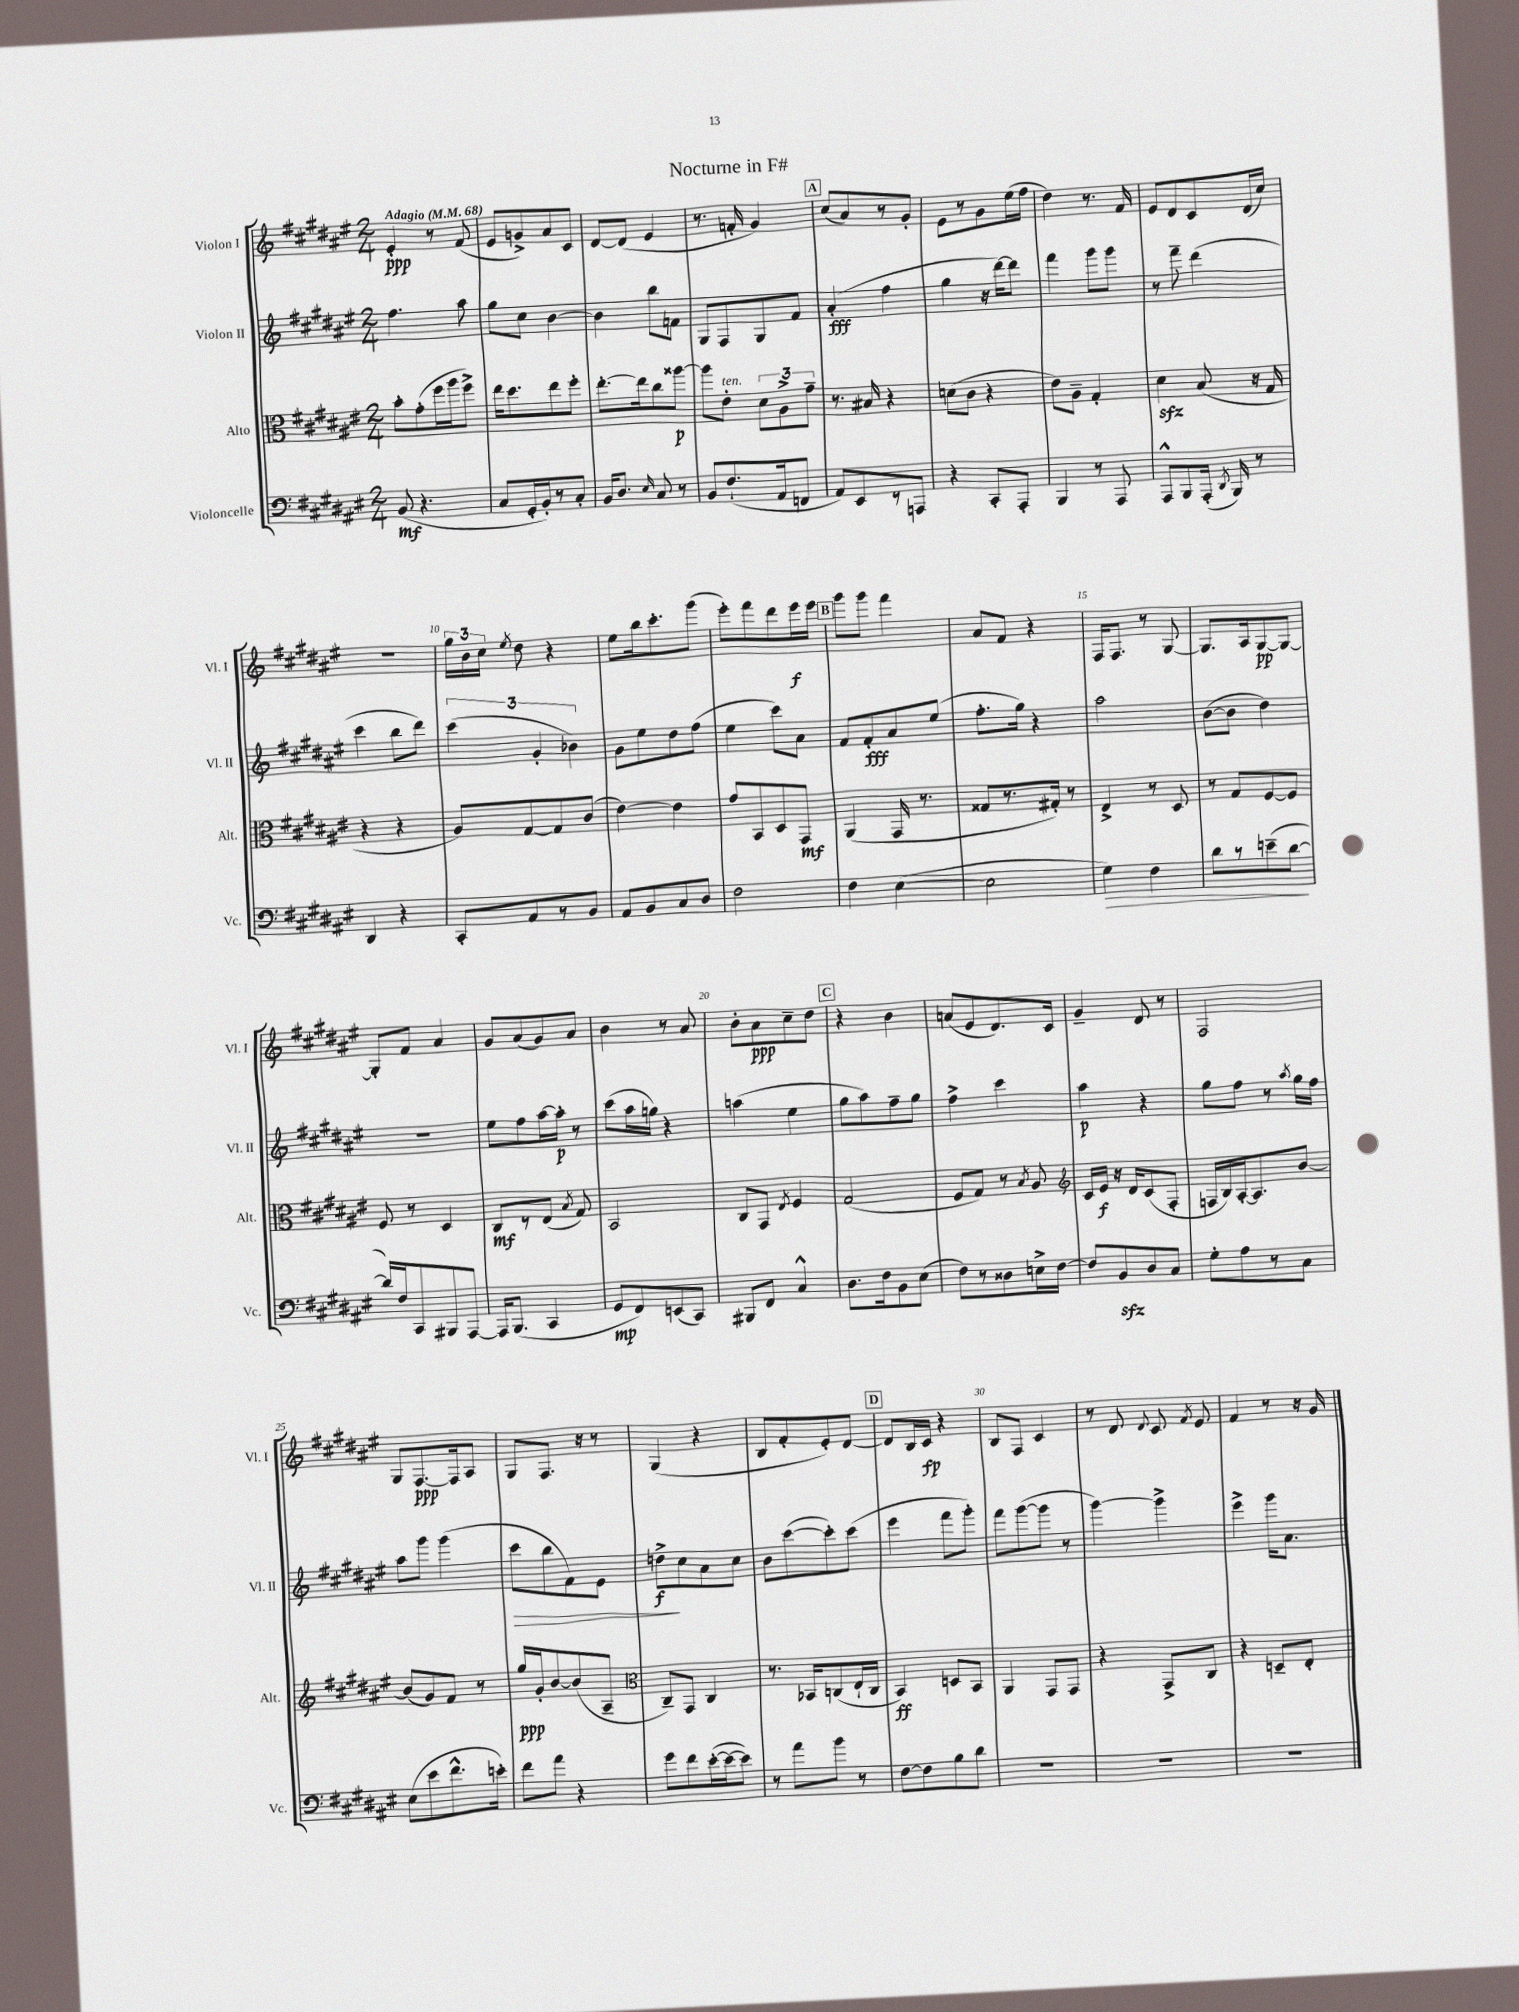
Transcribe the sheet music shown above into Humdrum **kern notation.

**kern	**kern	**kern	**kern
*staff4	*staff3	*staff2	*staff1
*clefF4	*clefC3	*clefG2	*clefG2
*k[f#c#g#d#a#e#]	*k[f#c#g#d#a#e#]	*k[f#c#g#d#a#e#]	*k[f#c#g#d#a#e#]
*M2/4	*M2/4	*M2/4	*M2/4
*MM68	*MM68	*MM68	*MM68
(8BB	8b'	4.ff#	4e#'
4.r	(8g#'	.	.
.	16ff#	.	8r
.	16aa#	.	.
.	8ff#^)	8aa#	(8f#
=	=	=	=
8C#	16ee#	8gg#	8e#
.	8.dd#	.	.
16GG#'	.	8cc#	8g^)
16BB')	.	.	.
8r	8ee#	[4b	8a#
8C#'	8ff#'	.	8c#
=	=	=	=
16BB	[8.ee#'	4b]	[8d#
8.D#	.	.	.
.	.	.	(8d#]
.	16ee#]	.	.
16qqE#	.	.	.
8C#	8cc#	8bb	4e#
8r	[8aa##	8f	.
=	=	=	=
8BB	8aa##]	8G#	8.r
(8.F#`	8e#'	8F#	.
.	.	.	16f'
.	12d#	8G#	4g#)
16AA#	.	.	.
.	12A#^	.	.
8FF	.	8f#	.
.	12g#~	.	.
=	=	=	=
8AA#)	8.r	(4a#'	(8cc#
8EE#	.	.	8a#)
.	16B#	.	.
8r	4r	4ff#	8r
8AAA	.	.	8g#'
=	=	=	=
4r	(8d	4gg#	8e#
.	8c#	.	8r
8CC#'	4r	16r	8g#
.	.	[16ddd#)	.
8AAA#'	.	8ddd#]	(16ee#
.	.	.	16ff#
=	=	=	=
4BBB	8e#)	4fff#	4dd#)
.	8A#~	.	.
8r	4G#'	8ggg#	8.r
8AAA#	.	8ggg#	.
.	.	.	16f#
=	=	=	=
8AAA#^^	4d#	8r	8e#
8BBB	.	8fff#~	8d#
(16AAA#'	(8B	(4ddd#	8c#
8qDD#	.	.	.
16BBB)	.	.	.
8r	16r	.	(16d#
.	16G#	.	16cc#)
=	=	=	=
4DD#	4r	4ccc#	2r
4r	4r	8bb	.
.	.	8ddd#)	.
=	=	=	=
8CC#'	8A#)	(6ccc#	24gg#
.	.	.	24b
.	.	.	24cc#
.	.	.	8qee#
8AA#	[8G#	.	8dd#
.	.	6g#'	.
8r	8G#]	.	4r
.	.	6b-)	.
8BB	(8c#	.	.
=	=	=	=
8AA#	[4e#)	8g#	8ee#
8BB	.	8ee#	16bb
.	.	.	8.ccc#'
8C#	4e#]	8dd#	.
8D#	.	(8ff#	(8ggg#
=	=	=	=
2F#	8g#	4ee#	8eee#')
.	8BB	.	8fff#
.	8D#	8ccc#)	8ddd#
.	8GG#	8a#	16eee#
.	.	.	16eee#
=	=	=	=
4F#	(4AA#	8f#	8ggg#
.	.	8f#'	8ggg#
([4E#	16GG#	8a#	4fff#
.	8.r	.	.
.	.	(8ee#	.
=	=	=	=
2E#]	8G##	8.ff#'	8a#
.	8.r	.	8f#
.	.	16gg#)	.
.	.	4r	4r
.	16G#')	.	.
.	8r	.	.
=	=	=	=
4G#)	4E#^	2aa#	16F#
.	.	.	8.F#
4F#	8r	.	8r
.	8D#	.	[8G#
=	=	=	=
8d#	8r	([8b	8.G#]
8r	8G#	8b]	.
.	.	.	16A#
(8e~	[8F#	4dd#)	[8G#
[8d#	8F#]	.	8G#_
=	=	=	=
16d#])	8F#	2r	8G#']
16F#	.	.	.
8CC#	8r	.	8f#
8BBB#	4D#	.	4a#
[8AAA#	.	.	.
=	=	=	=
16AAA#]	8C#	8ee#	8g#
(8.BBB	.	.	.
.	8r	8ff#	(8a#
4CC#	(8E#	[16aa#	8g#)
.	.	16aa#']	.
.	8qB	.	.
.	8G#)	8r	8a#
=	=	=	=
8GG#	2BB	(8ccc#	4b
8FF#)	.	16aa#	.
.	.	16gg)	.
(8EE	.	4r	8r
8CC#)	.	.	8a#
=	=	=	=
8BBB#	8C#	(4aa	8b'
8FF#	8GG#	.	8a#
.	8qE#	.	.
4C#^^	4F#	4ee#	8cc#~
.	.	.	8dd#
=	=	=	=
8.D#	(2G#	8gg#	4r
.	.	8aa#)	.
16F#	.	.	.
8BB	.	8ff#~	4b
(8E#	.	8gg#	.
=	=	=	=
8F#)	8F#	4ff#^	(8a
8r	8G#)	.	8e#
8D##	8r	4ccc#	8.d#)
.	8qB	.	.
16E^	8A#	.	.
[16F#	.	.	16c#
=	=	=	=
*	*clefG2	*	*
8F#]	16c#	4aa#	4g#~
.	16e#	.	.
8BB	16r	.	.
.	16d#	.	.
8D#	(8c#	4r	8d#
8C#	8F#'	.	8r
=	=	=	=
8G#'	16F	8gg#	2F#
.	16B)	.	.
8A#	[16A#'	8ff#	.
.	8.A#]	.	.
8r	.	8r	.
.	.	8qaa#	.
8C#	[8b	16gg#	.
.	.	16ff#	.
=	=	=	=
(8E#	(8b]	8aa#	8G#
8e#	8g#)	8ggg#	[8.F#
8.f#^^	8f#	(4ggg#	.
.	.	.	16F#]
.	8r	.	8A#
16e')	.	.	.
=	=	=	=
8f#	16gg#	8ccc#	8G#
.	16g#'	.	.
8a#	[8b	8bb	8.F#
4r	(8b]	8f#)	.
.	.	.	16r
.	8A#~	8e#	8r
=	=	=	=
*	*clefC3	*	*
8g#	8C#~)	8dd^	(4G#
8f#	8GG#	8cc#	.
([16e#'	4C#	8a#	4r
16e#_	.	.	.
8e#])	.	8cc#	.
=	=	=	=
8r	8.r	8b	8B
8a#	.	([8ccc#	8f#'
.	16BB-	.	.
8b	(8C	8ccc#'])	8e#')
8r	16E#`	(8ccc#	[8d#
.	16C	.	.
=	=	=	=
[8F#	4BB)	4eee#	8d#]
8F#]	.	.	16B
.	.	.	16c#
8B	8D	8fff#	4r
8d#	8BB	8ggg#')	.
=	=	=	=
2r	4AA#	8fff#	8B
.	.	([8ggg#	8F#
.	8GG#	8ggg#]	4c#
.	8GG#	8r	.
=	=	=	=
2r	4r	[4ggg#)	8r
.	.	.	8d#
.	.	.	8qqd#
.	8GG#^	4ggg#^]	8c#
.	.	.	8qf#
.	8C#	.	8e#
=	=	=	=
2r	4r	4eee#^	4f#
.	8D~	16ggg#	8r
.	.	8.a#	.
.	8E#'	.	16r
.	.	.	16g#
==	==	==	==
*-	*-	*-	*-
